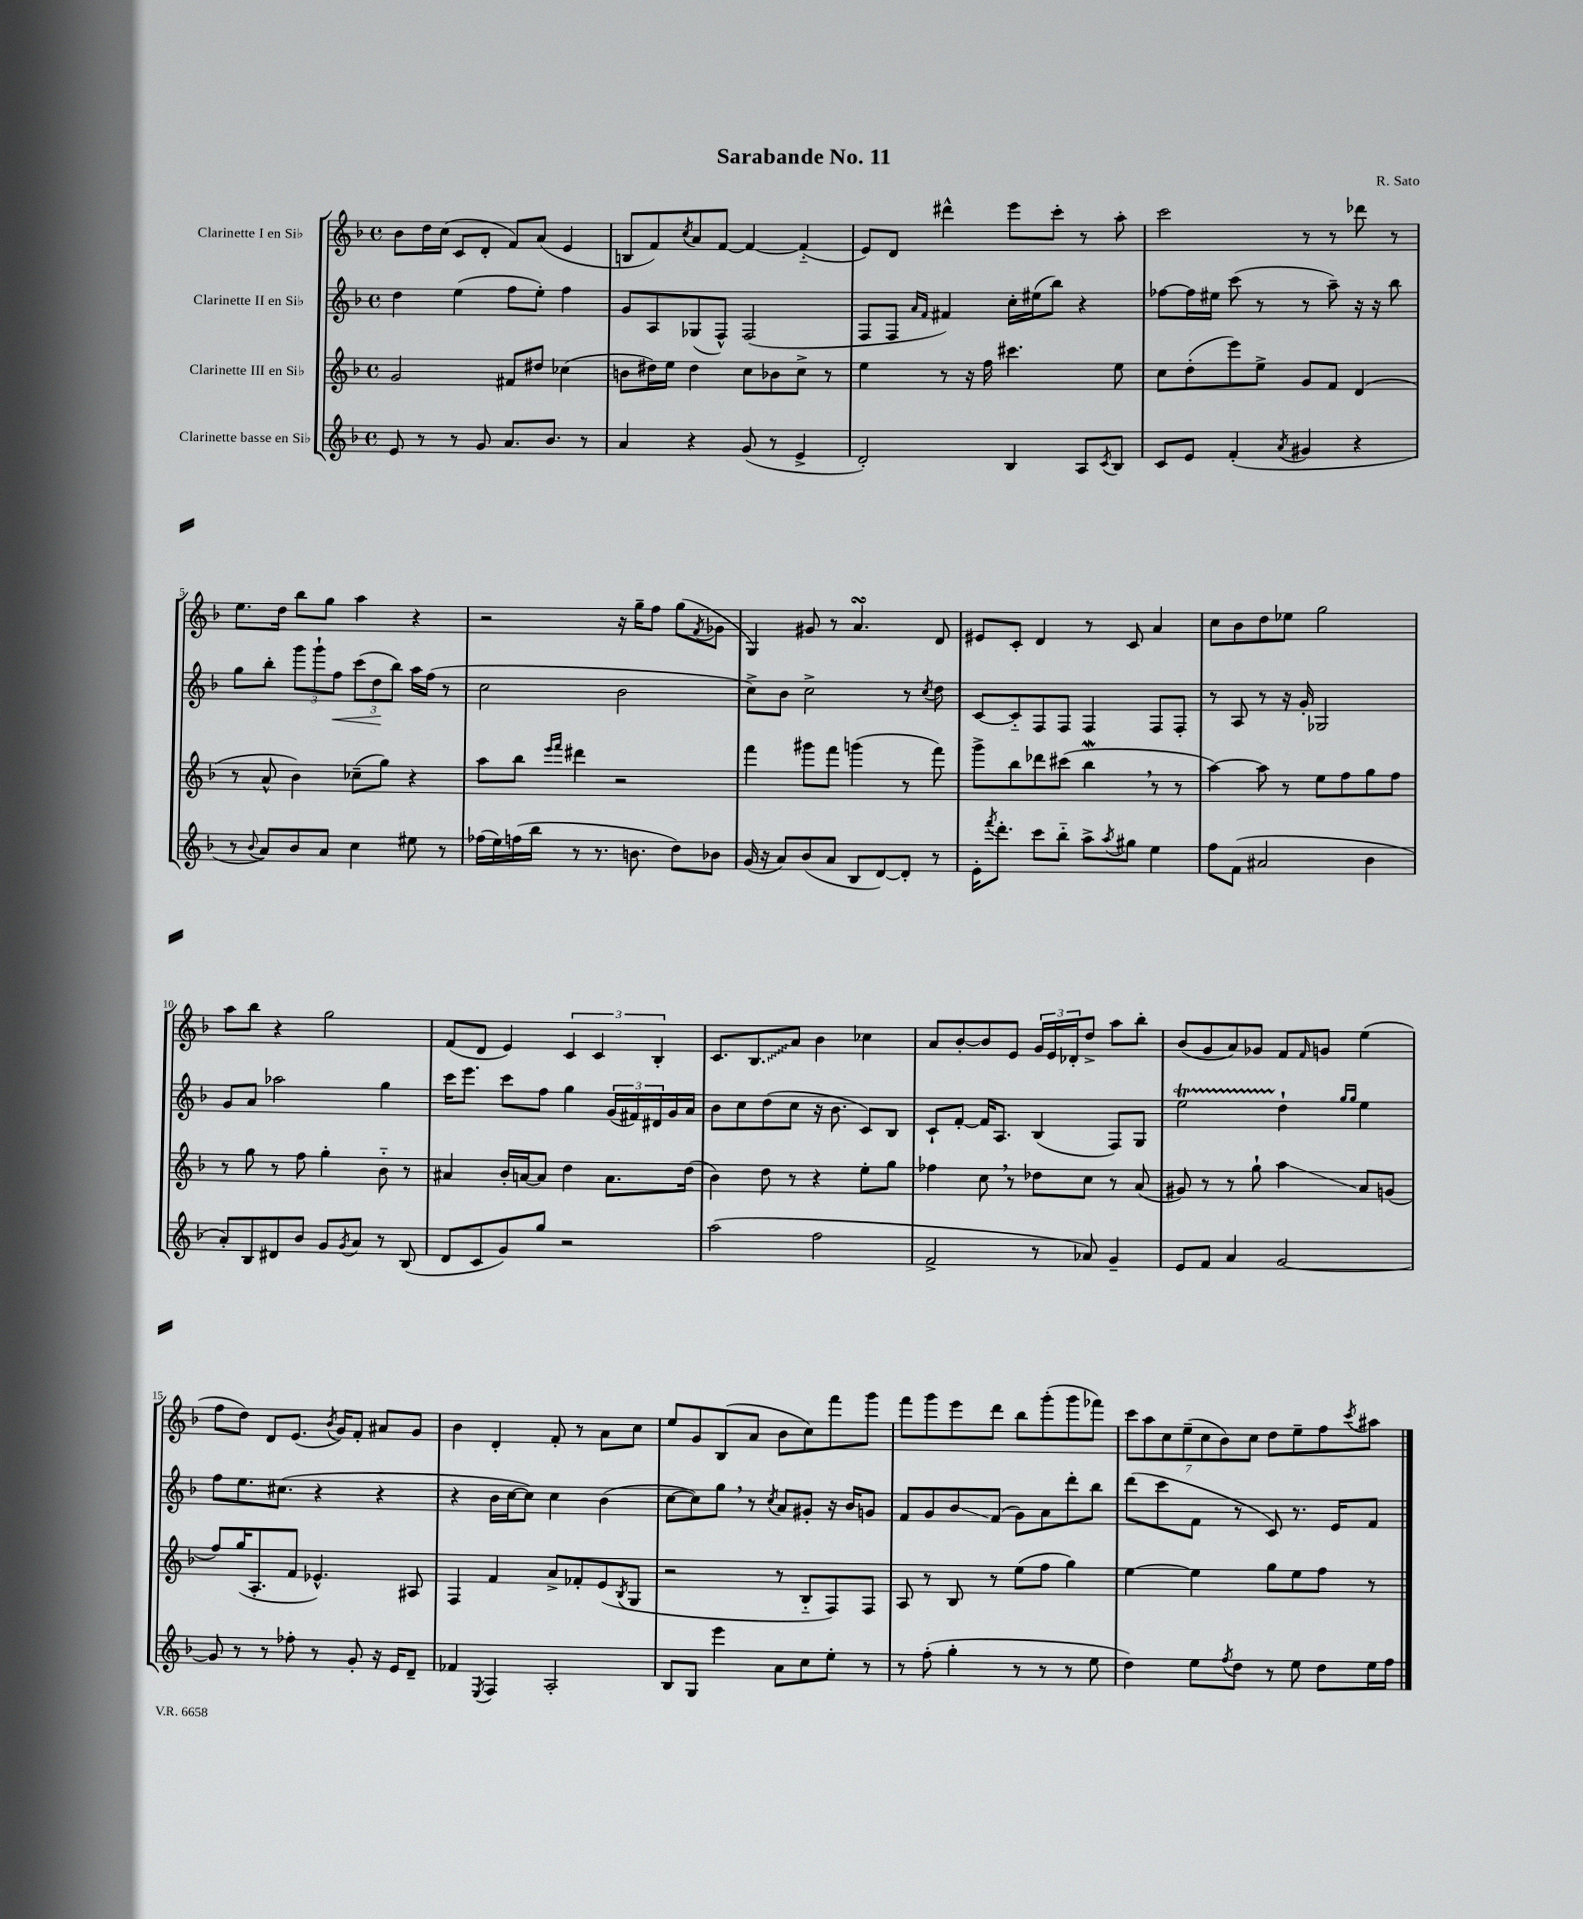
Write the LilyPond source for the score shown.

\header { title = "Sarabande No. 11" composer = "R. Sato" }
<<
\new StaffGroup <<
\new Staff = "s0" \with { instrumentName = "Clarinette I en Sib" } {
    \clef treble \key f \major \defaultTimeSignature \time 4/4
    bes'8 d''16 c''16( c'8 d'8-. f'8) a'8( e'4 |
    b8 f'8) \acciaccatura { c''8 } a'8 f'8~ f'4~ f'4-_( |
    e'8) d'8 dis'''4-^ e'''8 c'''8-. r8 a''8-. |
    c'''2 r8 r8 des'''8 r8 |
    e''8. d''16 bes''8 g''8 a''4 r4 |
    r2 r16 g''16-- f''8 g''8( \acciaccatura { f'8 } ges'8 |
    g4) gis'8 r8 a'4.\turn d'8 |
    eis'8 c'8-. d'4 r8 c'8 a'4 |
    c''8 bes'8 d''8 ees''8 g''2 |
    a''8 bes''8 r4 g''2 |
    f'8( d'8 e'4) \tuplet 3/2 { c'4 c'4 bes4-. } |
    c'8. \once \override Glissando.style = #'zigzag bes8.\glissando a'8 bes'4 ces''4 |
    a'8 bes'8~-. bes'8 e'8 \tuplet 3/2 { g'16 e'16 des'16-. } d''8-> a''8 bes''8-. |
    bes'8( g'8 a'8) ges'8 f'8 \grace { f'16 } g'8 e''4( |
    f''8 d''8) d'8 e'8.( \acciaccatura { bes'8 } g'16) f'8-. ais'8 g'8 |
    bes'4 d'4-. f'8-. r8 a'8 c''8 |
    e''8 g'8 bes8( a'8 bes'8 c''8) f'''8 g'''8 |
    f'''8 g'''8 e'''8 d'''8 bes''8 g'''8-.( g'''8 fes'''8) |
    \tuplet 7/4 { c'''8 a''8 c''8 e''8--( c''8 bes'8) c''8 } d''8 e''8-- f''8 \acciaccatura { c'''8 } ais''8 \bar "|." |
}
\new Staff = "s1" \with { instrumentName = "Clarinette II en Sib" } {
    \clef treble \key f \major \defaultTimeSignature \time 4/4
    d''4 e''4( f''8 e''8-.) f''4 |
    g'8 a8 ges8( f8-^) f2( |
    f8 f8 \grace { a'16 f'16 } fis'4) c''16-. eis''16( bes''8) r4 |
    fes''8~ fes''16 eis''16 c'''8( r8 r8 a''8--) r16 r16 bes''8 |
    g''8 bes''8-. \tuplet 3/2 { g'''8 g'''8-! f''8\< } \tuplet 3/2 { c'''8( d''8\! bes''8) } a''16 f''16( r8 |
    c''2 bes'2 |
    c''8->) bes'8 c''2-> r8 \acciaccatura { c''8 } d''8 |
    c'8~ c'8-_ f8 f8 f4 f8 f8-. |
    r8 a8 r8 r16 g'16-. ges2 |
    g'8 a'8 aes''2 g''4 |
    c'''16 e'''8. c'''8 f''8 g''4 \tuplet 3/2 { g'16( fis'16) dis'16 } g'16 a'16 |
    bes'8 c''8 d''8( c''8 r16 bes'8. c'8) bes8 |
    c'8-! f'8~-. f'16 a8. bes4( f8) g8 |
    e''2\startTrillSpan d''4-!\stopTrillSpan \grace { g''16 g''16 } e''4 |
    f''8 e''8. cis''8.( r4 r4 |
    r4 bes'16 c''16~ c''8) c''4 bes'4( |
    c''8~ c''8) g''8 \breathe r8 \acciaccatura { c''8 } a'8 gis'8-. r16 bes'16 g'8 |
    f'8 g'8 bes'8\glissando f'8( g'8) a'8 d'''8-. bes''8 |
    d'''8( c'''8 f'8 r8 c'8) r8. e'16 f'8 \bar "|." |
}
\new Staff = "s2" \with { instrumentName = "Clarinette III en Sib" } {
    \clef treble \key f \major \defaultTimeSignature \time 4/4
    g'2 fis'8 dis''8 ces''4( |
    b'8 dis''16) e''16 dis''4 c''8 bes'8 c''8-> r8 |
    e''4 r8 r16 f''16 cis'''4. e''8 |
    c''8 d''8-.( e'''8) e''8-> g'8 f'8 d'4( |
    r8 a'8-^ bes'4) ces''8--( g''8) r4 |
    a''8 bes''8 \grace { e'''16 f'''16 } dis'''4 r2 |
    f'''4 gis'''8 f'''8 g'''4( r8 f'''8) |
    g'''8-> bes''8 des'''8 cis'''8( bes''4\mordent \breathe r8 r8 |
    a''4~) a''8 r8 e''8 f''8 g''8 f''8 |
    r8 g''8 r8 f''8 g''4-. bes'8-_ r8 |
    ais'4 bes'16-. a'16~ a'8 d''4 a'8. d''16( |
    bes'4) d''8 r8 r4 e''8-. g''8 |
    fes''4 c''8 \breathe r8 des''8 c''8 r8 a'8( |
    gis'8) r8 r8 g''8-! a''4\glissando a'8 g'8( |
    f''8) g''16( a8.-. f'8 ees'4.-^) ais8 |
    f4 f'4 a'8-> fes'8-. e'8( \acciaccatura { bes8 } g8 |
    r2 r8 bes8-_ f8) f8 |
    a8 r8 bes8 r8 e''8( f''8 g''4) |
    e''4~ e''4 g''8 e''8 f''8 r8 \bar "|." |
}
\new Staff = "s3" \with { instrumentName = "Clarinette basse en Sib" } {
    \clef treble \key f \major \defaultTimeSignature \time 4/4
    e'8 r8 r8 g'8 a'8. bes'8. r8 |
    a'4 r4 g'8( r8 e'4-> |
    d'2-.) bes4 a8 \acciaccatura { c'8 } bes8 |
    c'8 e'8 f'4-.( \acciaccatura { a'8 } gis'4 r4 |
    r8 \appoggiatura { bes'8 } a'8) bes'8 a'8 c''4 eis''8 r8 |
    fes''16( e''16) f''16( bes''16 r8 r8. b'8. d''8) bes'8 |
    g'16( r16 a'8) bes'8( a'8 bes8 d'8~) d'8-. r8 |
    e'16-. \acciaccatura { f'''8 } d'''8.-. c'''8 bes''8-_ a''8-> \acciaccatura { a''8 } gis''8 e''4 |
    f''8 f'8( ais'2 bes'4 |
    a'8-.) bes8 dis'8 bes'8 g'8 \acciaccatura { g'8 } a'8 r8 bes8( |
    d'8 c'8 g'8) g''8 r2 |
    a''2( f''2 |
    f'2-> r8 aes'8) g'4-- |
    e'8 f'8 a'4 g'2~ |
    g'8 r8 r8 fes''8-. r8 g'8-. r16 e'16 d'8-- |
    fes'4 \acciaccatura { e8 } f4 a2-. |
    bes8 g8 e'''4 a'8 c''8 e''8-. r8 |
    r8 f''8-.( g''4-. r8 r8 r8 e''8 |
    d''4) e''8 \acciaccatura { f''8 } d''8 r8 e''8 d''8 e''16 f''16 \bar "|." |
}
>>
>>
